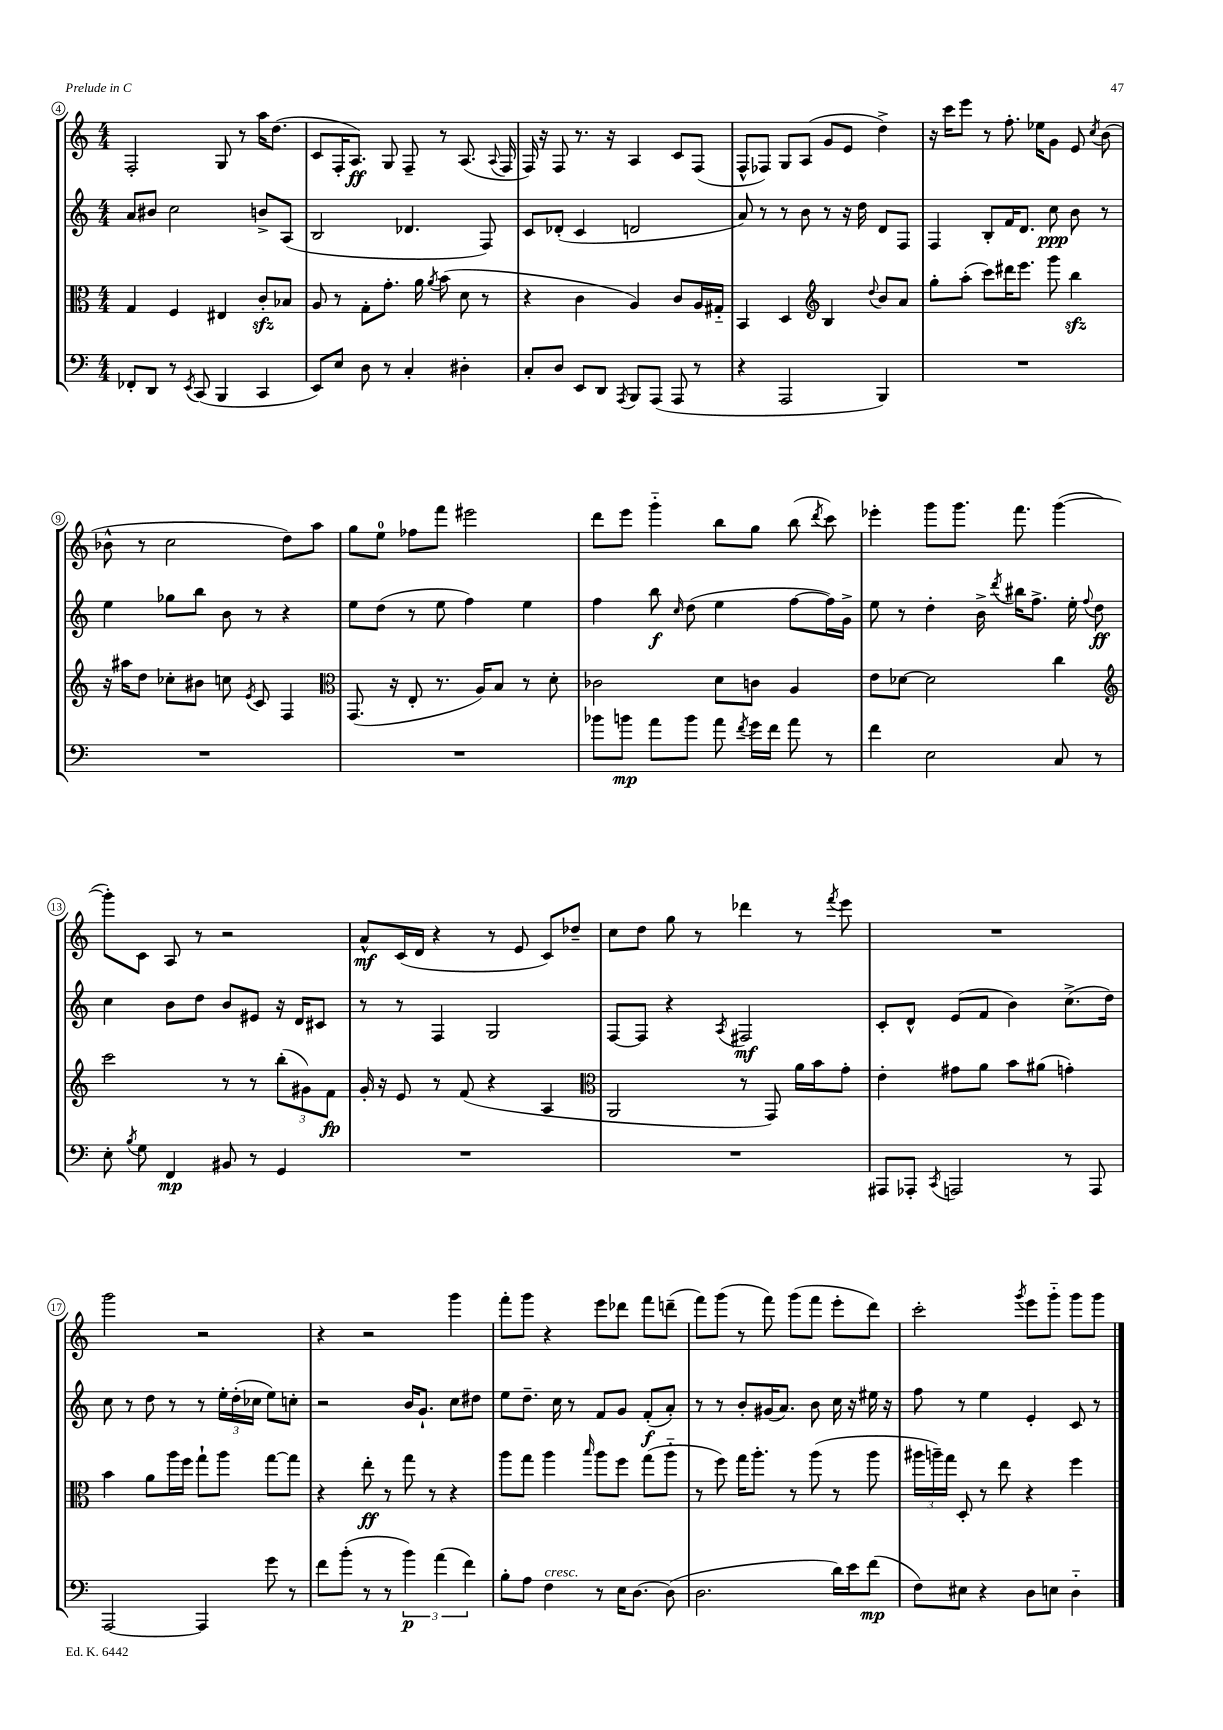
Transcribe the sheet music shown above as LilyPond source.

<<
\new StaffGroup <<
\new Staff = "s0" {
    \clef treble \key c \major \numericTimeSignature \time 4/4
    \autoBeamOff f2-. g8 r8 a''16[ d''8.]( |
    c'8[ f16-. a8.]\ff) g8 f8-- r8 a8.( \appoggiatura { a8 } f16 |
    f16) r16 f8 r8. r16 a4 c'8[ f8]( |
    f8[-^ fes8]) g8[ a8]( g'8[ e'8] d''4->) |
    r16 c'''16[ e'''8] r8 f''8.-. ees''16[ g'8] e'8 \acciaccatura { c''8 } b'8( |
    bes'8-^ r8 c''2 d''8[) a''8] |
    g''8[ e''8]-0 fes''8[ f'''8] eis'''2 |
    d'''8[ e'''8] g'''4-_ b''8[ g''8] b''8( \acciaccatura { d'''8 } c'''8) |
    ees'''4-. g'''8[ g'''8.] f'''8. g'''4~( |
    g'''8[-.) c'8] a8 r8 r2 |
    a'8[-^\mf c'16( d'16] r4 r8 e'8 c'8[) des''8]-- |
    c''8[ d''8] g''8 r8 des'''4 r8 \acciaccatura { f'''8 } e'''8 |
    R1 |
    g'''2 r2 |
    r4 r2 g'''4 |
    f'''8[-. g'''8] r4 e'''8[ des'''8] f'''8[ d'''8]--( |
    f'''8[) g'''8]( r8 f'''8) g'''8[( f'''8] e'''8[-. d'''8]) |
    c'''2-. \acciaccatura { g'''8 } e'''8[ g'''8]-_ g'''8[ g'''8] \bar "|." |
}
\new Staff = "s1" {
    \clef treble \key c \major \numericTimeSignature \time 4/4
    \autoBeamOff a'8[ bis'8] c''2 b'8[-> a8]( |
    b2 des'4. f8) |
    c'8[ des'8]-.( c'4 d'2 |
    a'8) r8 r8 b'8 r8 r16 d''16 d'8[ f8] |
    f4 b8[-. f'16 d'8.] c''8\ppp b'8 r8 |
    e''4 ges''8[ b''8] b'8 r8 r4 |
    e''8[ d''8]( r8 e''8 f''4) e''4 |
    f''4 b''8\f \grace { c''16 } d''8( e''4 f''8[~ f''16) g'16]-> |
    e''8 r8 d''4-. b'16-> \acciaccatura { d'''8 } bis''16[ f''8.]-> e''16-. \appoggiatura { f''8 } d''8\ff |
    c''4 b'8[ d''8] b'8[ eis'8] r16 d'16[ cis'8] |
    r8 r8 f4 g2 |
    f8[~ f8] r4 \acciaccatura { a8 } fis2\mf |
    c'8[-. d'8]-^ e'8[( f'8] b'4) c''8.[->( d''16]) |
    c''8 r8 d''8 r8 r8 \tuplet 3/2 { e''16[-. d''16-.( ces''16] } e''8[) c''8]-. |
    r2 b'16[ g'8.]-! c''8[ dis''8] |
    e''8[ d''8.]-- c''16 r8 f'8[ g'8] f'8[-.\f( a'8]-.) |
    r8 r8 b'8[-. gis'16( a'8.]) b'8 c''16 r16 eis''16 r16 |
    f''8 r8 e''4 e'4-. c'8 r8 \bar "|." |
}
\new Staff = "s2" {
    \clef alto \key c \major \numericTimeSignature \time 4/4
    \autoBeamOff g4 f4 eis4 c'8[-.\sfz bes8] |
    a8 r8 g8[-. g'8.]-. a'16 \acciaccatura { a'8 } b'8( d'8 r8 |
    r4 c'4 a4) c'8[ a16 gis16]-_ |
    b,4 d4 \clef treble b4 \appoggiatura { d''8 } b'8[ a'8] |
    g''8[-. a''8]-.( c'''8[) dis'''16 e'''8.] g'''8 b''4\sfz |
    r16 ais''16[ d''8] ces''8[-. bis'8] c''8 \acciaccatura { e'8 } c'8 f4 |
    \clef alto g,8.( r16 e8-. r8. a16[) b8] r8 d'8-. |
    ces'2 d'8[ c'8] a4 |
    e'8[ des'8]~ des'2 c''4 |
    \clef treble c'''2 r8 r8 \tuplet 3/2 { b''8[-.( gis'8) f'8]\fp } |
    g'16-. r16 e'8 r8 f'8( r4 a4 |
    \clef alto a,2 r8 g,8) a'16[ b'16 g'8]-. |
    e'4-. gis'8[ a'8] b'8[ ais'8]( g'4-.) |
    b'4 a'8[ a''16 f''16] g''8[-! a''8] g''8[~ g''8] |
    r4 e''8-.\ff r8 g''8 r8 r4 |
    a''8[ g''8] a''4 \grace { b''16 } a''8[ f''8] g''8[( a''8]-_ |
    r8 f''8) g''16[ a''8.]-. r8 a''8( r8 a''8 |
    \tuplet 3/2 { ais''16[ a''16--) g''16] } d8-. r8 e''8 r4 f''4 \bar "|." |
}
\new Staff = "s3" {
    \clef bass \key c \major \numericTimeSignature \time 4/4
    \autoBeamOff fes,8[-. d,8] r8 \acciaccatura { e,8 } c,8( b,,4 c,4 |
    e,8[) e8] d8 r8 c4-. dis4-. |
    c8[-. d8] e,8[ d,8] \acciaccatura { a,,8 } b,,8[ a,,8]( a,,8 r8 |
    r4 a,,2 b,,4) |
    R1 |
    R1 |
    R1 |
    bes'8[ b'8]\mp a'8[ b'8] a'8 \acciaccatura { f'8 } g'16[ f'16] a'8 r8 |
    f'4 e2 c8 r8 |
    e8-. \acciaccatura { b8 } g8 f,4\mp bis,8 r8 g,4 |
    R1 |
    R1 |
    ais,,8[ aes,,8]-. \acciaccatura { c,8 } a,,2 r8 a,,8 |
    a,,2~ a,,4 g'8 r8 |
    f'8[ b'8]-.( r8 r8 \tuplet 3/2 { b'4\p) a'4( f'4) } |
    b8[-. a8] f4^\markup { \italic "cresc." } r8 e16[ d8.]~ d8( |
    d2. d'16[) e'16 f'8]\mp( |
    f8[) eis8] r4 d8[ e8] d4-_ \bar "|." |
}
>>
>>
\layout { \context { \Score currentBarNumber = #4 \override BarNumber.stencil = #(make-stencil-circler 0.1 0.3 ly:text-interface::print) } }
